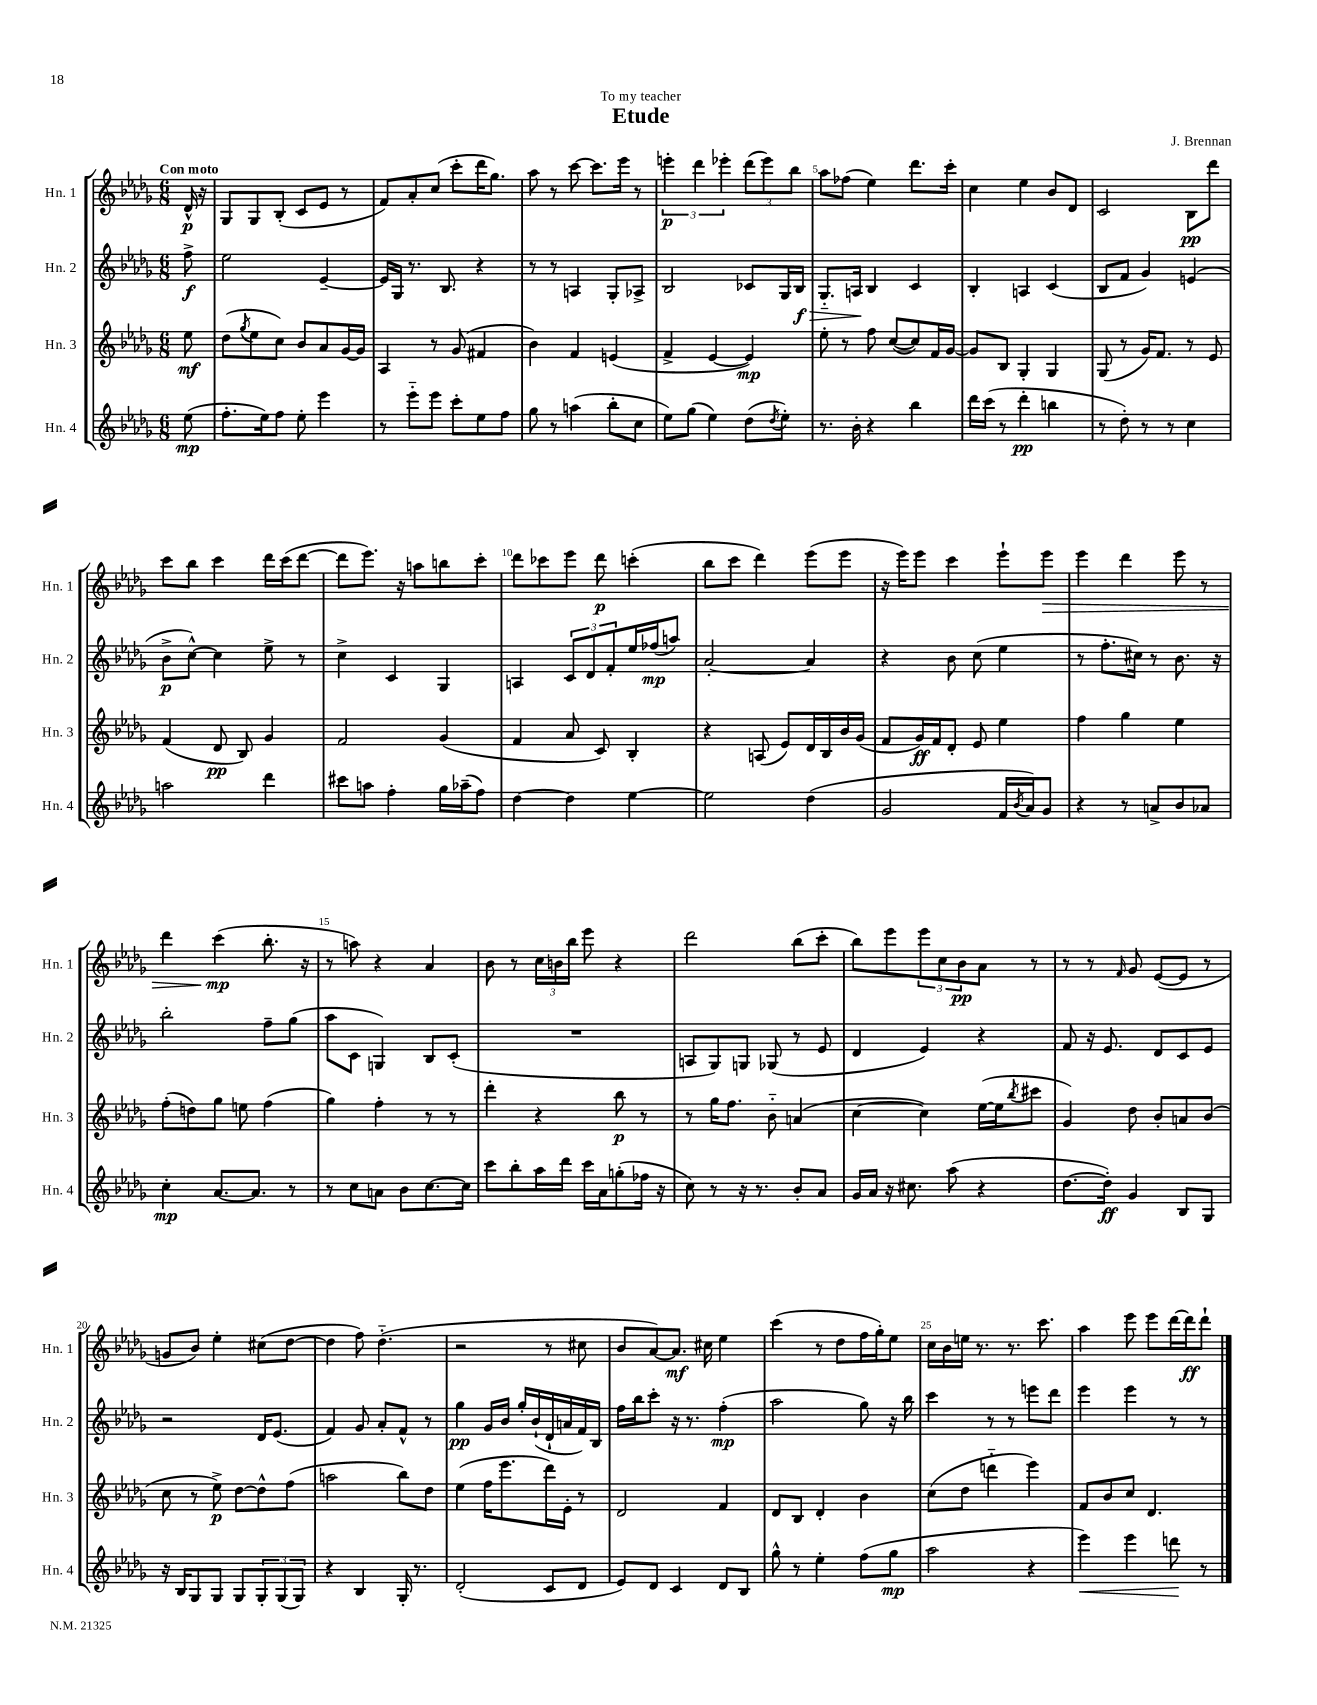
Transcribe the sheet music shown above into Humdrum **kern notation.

**kern	**kern	**kern	**kern
*staff4	*staff3	*staff2	*staff1
*clefG2	*clefG2	*clefG2	*clefG2
*k[b-e-a-d-g-]	*k[b-e-a-d-g-]	*k[b-e-a-d-g-]	*k[b-e-a-d-g-]
*M6/8	*M6/8	*M6/8	*M6/8
(8ee-	8ee-	8ff^	16d-^^
.	.	.	16r
=	=	=	=
8.ff'	(8dd-	2ee-	8G-
.	8qgg-	.	.
.	8ee-	.	8G-
16ee-)	.	.	.
8ff	8cc)	.	(8B-'
8ee-'	8b-	.	8c
4eee-	8a-	[4e-~	8e-
.	[16g-	.	8r
.	16g-]	.	.
=	=	=	=
8r	4A-	16e-]	8f)
.	.	16G-	.
8eee-'~	.	8.r	8a-'
8eee-	8r	.	(8cc
.	.	8.B-	.
8ccc'	(8g-	.	8ccc'
8ee-	4f#	4r	16ddd-
.	.	.	8.gg-)
8ff	.	.	.
=	=	=	=
8gg-	4b-)	8r	8aa-
8r	.	8r	8r
(4aa	4f	4A	[8ccc
.	.	.	8.ccc]
8bb-'	(4e	8G-'	.
.	.	.	16eee-
8cc	.	8A-^	8r
=	=	=	=
8ee-)	4f^	2B-	6eee'
(8gg-	.	.	.
.	.	.	6ddd-
4ee-)	[4e-	.	.
.	.	.	6eee-'
(8dd-	4e-])	8c-	(12ddd-
.	.	.	12eee-)
8qdd-	.	.	.
8ee-')	.	16G-	.
.	.	.	12bb-
.	.	16B-	.
=	=	=	=
8.r	8ee-'	8.G-'~	8aa-
.	8r	.	(8ff-
16b-'	.	16A	.
4r	8ff	4B-	4ee-)
.	([8cc	.	.
4bb-	8cc])	4c	8.ddd-
.	16f	.	.
.	[16g-	.	16ccc'
=	=	=	=
16ddd-	8g-]	4B-'	4cc
(16ccc	.	.	.
8r	8B-	.	.
4ddd-'	4G-'	4A	4ee-
4bb	4G-	(4c	8b-
.	.	.	8d-
=	=	=	=
8r	(8G-	8B-	2c
8dd-')	8r	8f	.
8r	16g-)	4g-)	.
.	8.f	.	.
8r	.	.	.
4cc	8r	(4e	8B-
.	8e-	.	8ddd-
=	=	=	=
2aa	(4f	8b-^	8ccc
.	.	[8cc^^)	8bb-
.	8d-	4cc]	4ccc
.	8B-)	.	.
4ddd-	4g-	8ee-^	16ddd-
.	.	.	(16ccc
.	.	8r	[8ddd-
=	=	=	=
8ccc#	2f	4cc^	8ddd-]
8aa	.	.	8.eee-)
4ff'	.	4c	.
.	.	.	16r
.	.	.	8aa
16gg-	(4g-	4G-	8bb
(16aa-~	.	.	.
8ff)	.	.	8ccc'
=	=	=	=
[4dd-	4f	4A	8ddd-
.	.	.	8ccc-
4dd-]	8a-	12c	8eee-
.	.	12d-	.
.	8c)	.	8ddd-
.	.	12f'	.
[4ee-	4B-'	16ee-	(4ccc'
.	.	(16ff-	.
.	.	8aa)	.
=	=	=	=
2ee-]	4r	[2a-'	8bb-
.	.	.	8ccc
.	(8A	.	4ddd-)
.	8e-)	.	.
(4dd-	16d-	4a-]	(8eee-
.	16B-	.	.
.	16b-	.	8eee-
.	(16g-	.	.
=	=	=	=
2g-	8f	4r	16r
.	.	.	16eee-)
.	16g-)	.	8eee-
.	16f	.	.
.	8d-'	8b-	4ccc
.	8e-	(8cc	.
16f	4ee-	4ee-	8eee-`
8qb-	.	.	.
16a-)	.	.	.
8g-	.	.	8eee-
=	=	=	=
4r	4ff	8r	4eee-
.	.	8.ff'	.
8r	4gg-	.	4ddd-
.	.	16cc#)	.
8a^	.	8r	.
8b-	4ee-	8.b-	8eee-
8a-	.	.	8r
.	.	16r	.
=	=	=	=
4cc'	(8ff'	2bb-'	4ddd-
.	8dd)	.	.
[8.a-	8gg-	.	(4ccc
.	8ee	.	.
8.a-]	.	.	.
.	(4ff	8ff~	8.bb-'
8r	.	(8gg-	.
.	.	.	16r
=	=	=	=
8r	4gg-)	8aa-	8r
8cc	.	8c	8aa)
8a	4ff'	4G)	4r
8b-	.	.	.
[8.cc	8r	8B-	4a-
.	8r	(8c'	.
16cc]	.	.	.
=	=	=	=
8ccc	4ddd-'	2.r	8b-
8bb-'	.	.	8r
16aa-	4r	.	24cc
.	.	.	24b
16ddd-	.	.	.
.	.	.	24bb-
16ccc	.	.	8eee-
16a-	.	.	.
(8gg'	8bb-	.	4r
16ff-	8r	.	.
16r	.	.	.
=	=	=	=
8cc)	8r	8A	2ddd-
8r	16gg-	8G-)	.
.	8.ff	.	.
16r	.	8G	.
8.r	.	.	.
.	8b-'~	(8G-	.
8b-'	(4a	8r	(8bb-
8a-	.	8e-	8ccc'
=	=	=	=
16g-	[4cc	4d-	8bb-)
16a-	.	.	.
16r	.	.	8eee-
8.cc#	.	.	.
.	4cc])	4e-)	12eee-
.	.	.	12cc
(8aa-	.	.	.
.	.	.	12b-
4r	([16ee-	4r	8a-
.	16ee-]	.	.
.	8qbb-	.	.
.	8ccc#	.	8r
=	=	=	=
[8.dd-	4g-)	8f	8r
.	.	16r	8r
16dd-'])	.	8.e-	.
.	.	.	16qqf
4g-	8dd-	.	8g-
.	8b-'	8d-	([8e-
8B-	8a	8c	8e-]
8G-	(8b-	8e-	8r
=	=	=	=
16r	8cc	2r	8g
16B-	.	.	.
8G-	8r	.	8b-)
8G-	8ee-^)	.	4ee-'
8G-	[8dd-	.	.
12G-'	8dd-^^]	16d-	(8cc#
.	.	(8.e-	.
(12G-	.	.	.
.	(8ff	.	[8dd-
12G-)	.	.	.
=	=	=	=
4r	2aa	4f)	4dd-]
4B-	.	8g-	8ff)
.	.	8a-'	(4.dd-'~
16G-'	8bb-)	8f^^	.
8.r	.	.	.
.	8dd-	8r	.
=	=	=	=
(2d-'	(4ee-	4gg-	2r
.	16ff	16g-	.
.	8.eee-	16b-	.
.	.	16gg-'	.
.	.	(16b-`	.
8c	16ddd-)	16d-`	8r
.	16e-'	16a	.
8d-	8r	16f)	8cc#
.	.	16B-	.
=	=	=	=
8e-)	2d-	16ff	8b-
.	.	16bb-	.
8d-	.	8ccc'	[8a-)
4c	.	16r	8.a-]
.	.	8.r	.
.	.	.	16cc#
8d-	4f	(4ff'	4ee-
8B-	.	.	.
=	=	=	=
8gg-^^	8d-	2aa-	(4ccc
8r	8B-	.	.
4ee-'	4d-'	.	8r
.	.	.	8dd-
(8ff	4b-	8gg-)	16ff
.	.	.	16gg-')
8gg-	.	16r	8ee-
.	.	16bb-	.
=	=	=	=
2aa-	(8cc	4ccc	16cc
.	.	.	16b-
.	8dd-	.	16ee
.	.	.	8.r
.	4ddd'~	8r	.
.	.	8r	8.r
4r	4eee-)	8eee	.
.	.	.	8.ccc
.	.	8ddd-	.
=	=	=	=
4eee-)	8f	4eee-	4aa-
.	8b-	.	.
4eee-	8cc	4eee-	8eee-
.	4.d-	.	8eee-
8ddd	.	8r	[16ddd-
.	.	.	16ddd-]
8r	.	8r	8ddd-`
==	==	==	==
*-	*-	*-	*-
